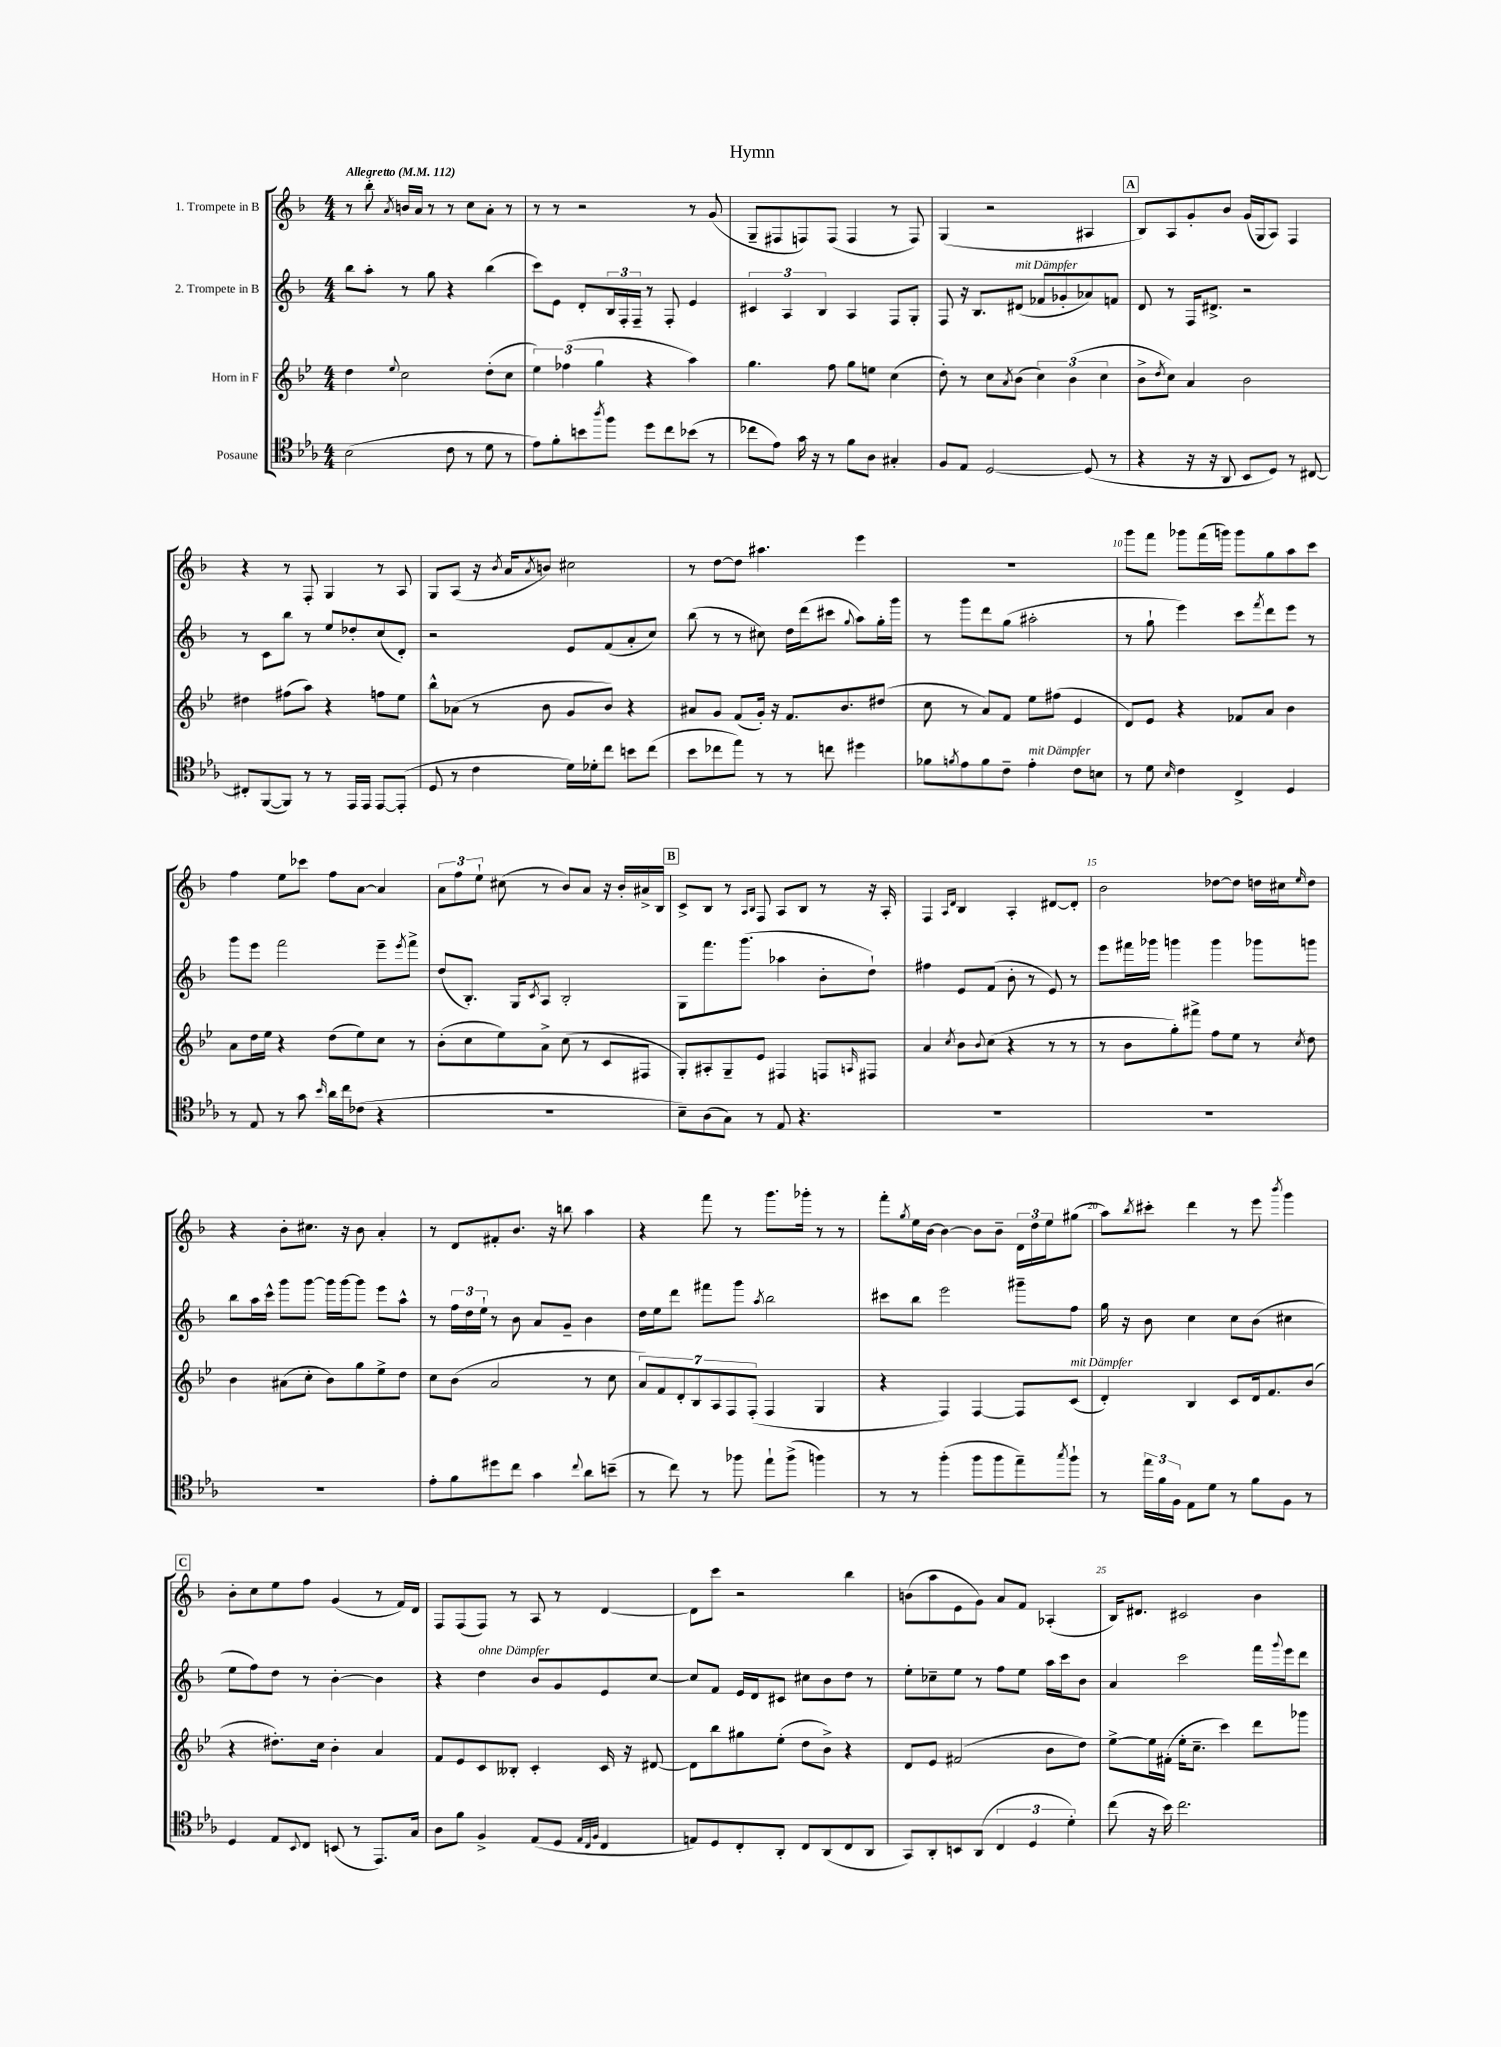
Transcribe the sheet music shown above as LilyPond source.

\header { title = "Hymn" }
<<
\new StaffGroup <<
\new Staff = "s0" \with { instrumentName = "1. Trompete in B" } {
    \clef treble \key f \major \numericTimeSignature \time 4/4 \tempo "Allegretto" 4 = 112
    r8 bes''8-. \acciaccatura { a'8 } b'16 a'16 r8 r8 c''8 a'8-. r8 |
    r8 r8 r2 r8 g'8( |
    g8-- fis8 f8) f8( f4 r8 f8) |
    g4( r2 ais4 |
    \mark \markup { \box "A" } bes8) a8 g'8-. bes'8 g'16( g16 a8) f4 |
    r4 r8 f8-. g4 r8 a8 |
    g8 a8( r16 \acciaccatura { bes'8 } a'16 \acciaccatura { a'8 } b'8) cis''2 |
    r8 d''8~ d''8 ais''4. e'''4 |
    R1 |
    g'''8 f'''8 ges'''8 f'''16( g'''16) g'''8 g''8 a''8 c'''8 |
    f''4 e''8 ces'''8 f''8 a'8~ a'4 |
    \tuplet 3/2 { a'8 f''8 e''8-! } cis''8( r8 bes'8) a'8 r16 bes'16-. ais'16-> bes16 |
    \mark \markup { \box "B" } c'8-> bes8 r8 \grace { a16 bes16 } f8 a8 bes8 r8 r16 a16-. |
    f4 \grace { a16 d'16 } bes4 a4-. dis'8~ dis'8-. |
    bes'2 des''8~ des''8 d''16 cis''16 \grace { e''16 } d''8 |
    r4 bes'8-. cis''8. r16 bes'8 a'4-. |
    r8 d'8 fis'8-. bes'8. r16 b''8 a''4 |
    r4 f'''8 r8 g'''8. ges'''16-. r8 r8 |
    f'''8-. \acciaccatura { g''8 } e''16 bes'16~ bes'4~ bes'8 bes'8-- \tuplet 3/2 { d'16 d''16 e''16 } gis''8( |
    a''8) \acciaccatura { bes''8 } cis'''8-. d'''4 r8 e'''8 \acciaccatura { bes'''8 } g'''4 |
    \mark \markup { \box "C" } bes'8-. c''8 e''8 f''8 g'4( r8 f'16) d'16 |
    f8 f8( f8) r8 a8 r8 d'4~ |
    d'8 c'''8 r2 bes''4 |
    b'8( a''8 e'8 g'8) a'8 f'8 aes4-.( |
    bes16) dis'8. cis'2 bes'4 \bar "|." |
}
\new Staff = "s1" \with { instrumentName = "2. Trompete in B" } {
    \clef treble \key f \major \numericTimeSignature \time 4/4
    bes''8 a''8-. r8 g''8 r4 bes''4( |
    c'''8) e'8 d'8-. \tuplet 3/2 { bes16 f16-. f16-- } r8 f8-. e'4 |
    \tuplet 3/2 { cis'4 a4 bes4 } a4 f8 g8-. |
    f8 r16 bes8. dis'8^\markup { \italic "mit Dämpfer" }( fes'8 ges'8-. aes'8) f'8 |
    \mark \markup { \box "A" } d'8 r8 f16 dis'8.-> r2 |
    r8 c'8 bes''8 r8 e''8 des''8-. c''8( d'8-.) |
    r2 e'8 f'8( a'8-. c''8) |
    bes''8( r8 r8 cis''8) d''16 d'''16( cis'''8 \appoggiatura { g''8 } a''8) g''16-. g'''16 |
    r8 g'''8 d'''8 g''8( ais''2-. |
    r8 g''8-! e'''4) c'''8 \acciaccatura { f'''8 } d'''8 e'''8 r8 |
    g'''8 e'''8 f'''2 e'''8-- \acciaccatura { e'''8 } f'''8-> |
    d''8( bes8.-.) g16 \acciaccatura { c'8 } a8 bes2-. |
    \mark \markup { \box "B" } g8 f'''8. g'''8.( aes''4 bes'8-. d''8-!) |
    fis''4 e'8 f'8( bes'8-. r8 e'8) r8 |
    e'''8 fis'''16 ges'''16 g'''4 g'''4 ges'''8 g'''8 |
    bes''8 a''16 c'''16-^ g'''8 g'''8~ g'''16 g'''16~ g'''8 e'''8 a''8-^ |
    r8 \tuplet 3/2 { f''16 d''16 e''16-! } r8 bes'8 a'8 g'8-- bes'4 |
    d''16 e''16 d'''8 fis'''8 g'''8 \acciaccatura { a''8 } bes''2 |
    cis'''8 bes''8 e'''2 gis'''8-- f''8 |
    g''16 r16 bes'8 c''4 c''8 bes'8( cis''4 |
    \mark \markup { \box "C" } e''8 f''8) d''8 r8 bes'4~-. bes'4 |
    r4 d''4^\markup { \italic "ohne Dämpfer" } bes'8 g'8 e'8 c''8~ |
    c''8 f'8 e'16 d'16 cis'8 cis''8 bes'8 d''8 r8 |
    e''8-. ces''8-- e''8 r8 f''8 e''8 a''16 c'''16 bes'8 |
    a'4 c'''2 f'''16 \appoggiatura { g'''8 } e'''16 d'''8 \bar "|." |
}
\new Staff = "s2" \with { instrumentName = "Horn in F" } {
    \clef treble \key bes \major \numericTimeSignature \time 4/4
    d''4 \appoggiatura { ees''8 } c''2 d''8-.( c''8 |
    \tuplet 3/2 { ees''4) fes''4( g''4 } r4 a''4) |
    g''4. f''8 g''8 e''8 c''4( |
    d''8-.) r8 c''8 \acciaccatura { a'8 } bes'8( \tuplet 3/2 { c''4) bes'4( c''4 } |
    \mark \markup { \box "A" } bes'8-> \acciaccatura { d''8 } c''8) a'4 bes'2 |
    dis''4 fis''8( a''8) r4 f''8 ees''8 |
    bes''8-^ aes'8( r8 bes'8 g'8 bes'8) r4 |
    ais'8 g'8 f'8( g'16-.) r16 f'8. bes'8. dis''8( |
    c''8 r8 a'8) f'8 ees''8 fis''8( ees'4 |
    d'8) ees'8 r4 fes'8 a'8 bes'4 |
    a'8 d''16 ees''16 r4 d''8( ees''8) c''8 r8 |
    bes'8-.( c''8 ees''8) a'8-> c''8( r8 c'8 fis8 |
    \mark \markup { \box "B" } g8-.) ais8-. g8-- ees'8 fis4 f8 \grace { a16 } fis8 |
    a'4 \acciaccatura { c''8 } bes'8 \appoggiatura { bes'8 } c''8( r4 r8 r8 |
    r8 bes'8 g''8-.) fis'''8-> f''8 ees''8 r8 \acciaccatura { c''8 } d''8 |
    bes'4 ais'8( c''8-. bes'8) g''8 ees''8-> d''8 |
    c''8 bes'8( a'2 r8 c''8 |
    \tuplet 7/4 { a'8) f'8 d'8-. bes8 a8 f8 f8-.( } f4 g4 |
    r4 f4) f4~ f8 c'8^\markup { \italic "mit Dämpfer" }( |
    d'4-.) bes4 c'8 d'16 f'8. bes'8( |
    \mark \markup { \box "C" } r4 dis''8.-.) c''16 bes'4-. a'4 |
    f'8 ees'8 c'8 beses8-. c'4-. c'16 r16 dis'8~ |
    dis'8 bes''8 gis''8 ees''8-.( d''8 bes'8->) r4 |
    d'8 ees'8 fis'2( bes'8 d''8) |
    ees''8~-> ees''16 fis'16-.( ees''16-. c''8.-- c'''4) d'''8 ges'''8 \bar "|." |
}
\new Staff = "s3" \with { instrumentName = "Posaune" } {
    \clef tenor \key ees \major \numericTimeSignature \time 4/4
    bes2( c'8 r8 d'8 r8 |
    ees'8) f'8-. b'8 \acciaccatura { aes''8 } f''8 d''8 c''8 bes'8( r8 |
    ces''8 ees'8) g'16 r16 r8 f'8 aes8 gis4-. |
    f8 ees8 d2~ d8( r8 |
    \mark \markup { \box "A" } r4 r16 r16 aes,8 bes,8 d8) r8 cis8~ |
    cis8-. f,8~( f,8) r8 r8 ees,16 ees,16 ees,8~ ees,8-.( |
    d8 r8 c'4 d'16) des'16-. c''8 b'8 c''8( |
    bes'8 ces''8 ees''8) r8 r8 c''8 dis''4 |
    fes'8 \acciaccatura { f'8 } ees'8 f'8 c'8-- ees'4-.^\markup { \italic "mit Dämpfer" } c'8 b8 |
    r8 d'8 \grace { bes16 } c'4 c4-> d4 |
    r8 ees8 r8 g'8 \grace { bes'16 } aes'16 c''16 ces'8( r4 |
    R1 |
    \mark \markup { \box "B" } bes8--) aes8( g8) r8 ees8 r4. |
    R1 |
    R1 |
    R1 |
    ees'8-. f'8 dis''8 c''8 g'4 \appoggiatura { c''8 } aes'8 b'8--( |
    r8 c''8) r8 fes''8 ees''8-! fes''8->( f''4) |
    r8 r8 f''4-.( f''8 f''8 ees''8--) \acciaccatura { g''8 } f''8-! |
    r8 \tuplet 3/2 { ees''16 f'16 f16 } ees8 d'8 r8 f'8 f8 r8 |
    \mark \markup { \box "C" } d4 ees8 \appoggiatura { bes,8 } c8 b,8( r8 ees,8.) g16 |
    aes8 f'8 f4-> ees8( d8 \grace { ees32 c32 f32 } c4 |
    e8) d8 c8-. aes,8-. c8 aes,8( c8 aes,8 |
    g,8) aes,8-. b,8 aes,8( \tuplet 3/2 { c4 d4 d'4-.) } |
    c''8( r16 bes'16) c''2. \bar "|." |
}
>>
>>
\layout { \context { \Score \override BarNumber.break-visibility = ##(#f #t #t) barNumberVisibility = #(every-nth-bar-number-visible 5) } }
